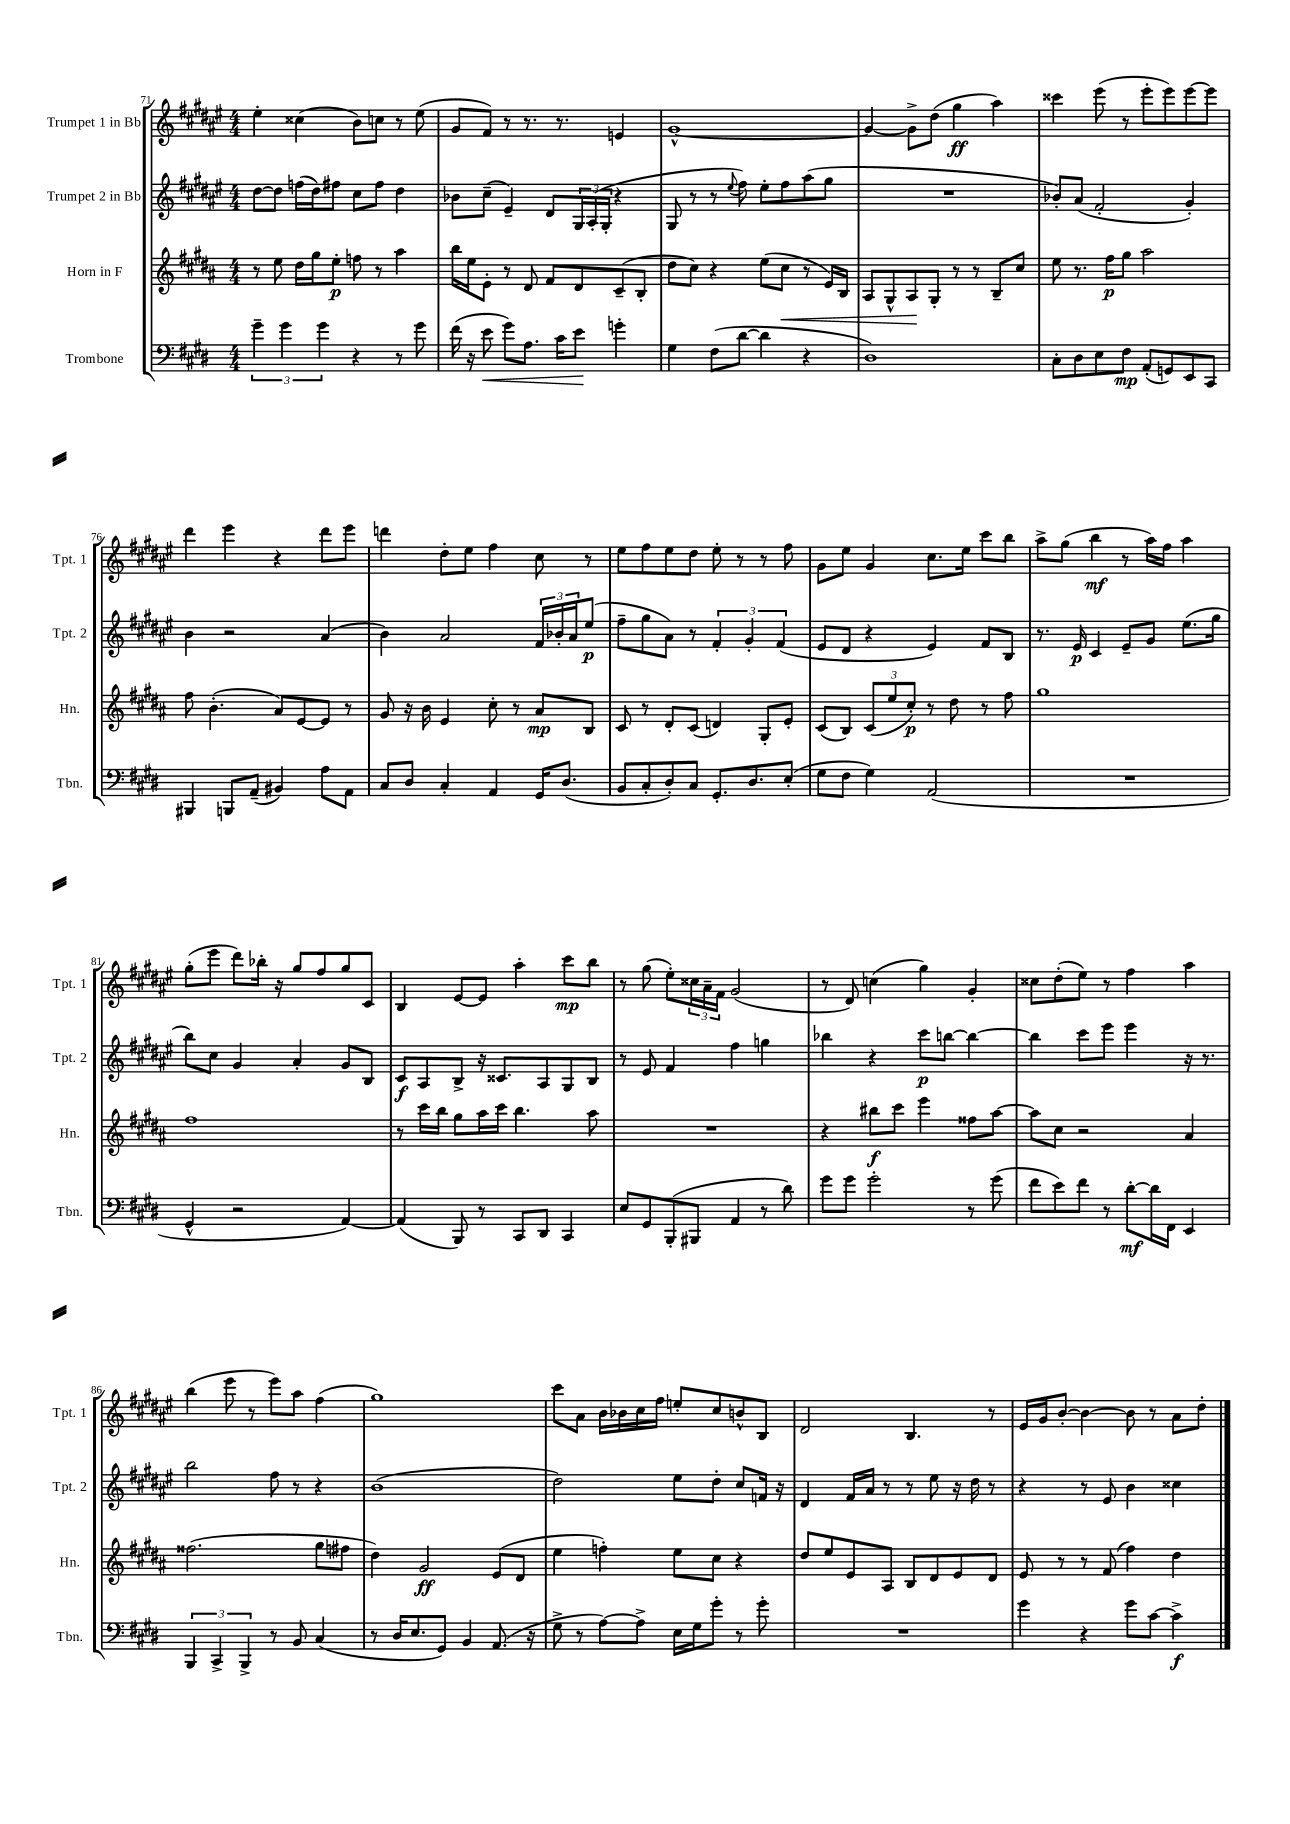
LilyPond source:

<<
\new StaffGroup <<
\new Staff = "s0" \with { instrumentName = "Trumpet 1 in Bb" shortInstrumentName = "Tpt. 1" } {
    \clef treble \key fis \major \numericTimeSignature \time 4/4
    eis''4-. cisis''4( b'8) c''8 r8 eis''8( |
    gis'8 fis'8) r8 r8. r8. e'4 |
    gis'1~-^ |
    gis'4~ gis'8-> dis''8( gis''4\ff ais''4) |
    cisis'''4 eis'''8( r8 eis'''8-. eis'''8) eis'''8~ eis'''8 |
    dis'''4 eis'''4 r4 dis'''8 eis'''8 |
    d'''4 dis''8-. eis''8 fis''4 cis''8 r8 |
    eis''8 fis''8 eis''8 dis''8 eis''8-. r8 r8 fis''8 |
    gis'8 eis''8 gis'4 cis''8. eis''16 cis'''8 b''8 |
    ais''8-> gis''8( b''4\mf r8 ais''16) fis''16 ais''4 |
    gis''8-.( eis'''8 dis'''8) bes''16-. r16 gis''8 fis''8 gis''8 cis'8 |
    b4 eis'8~ eis'8 ais''4-. cis'''8\mp b''8 |
    r8 gis''8( eis''8-.) \tuplet 3/2 { cisis''16 ais'16-- fis'16 } gis'2( |
    r8 dis'8) c''4( gis''4) gis'4-. |
    cisis''8 dis''8-.( eis''8) r8 fis''4 ais''4 |
    b''4( eis'''8 r8 eis'''8) ais''8 fis''4( |
    gis''1) |
    cis'''8 ais'8 b'16 bes'16 cis''16 fis''16 e''8-. cis''8 b'8-^ b8 |
    dis'2 b4. r8 |
    eis'16 gis'16 b'8~-. b'4~ b'8 r8 ais'8 dis''8-. \bar "|." |
}
\new Staff = "s1" \with { instrumentName = "Trumpet 2 in Bb" shortInstrumentName = "Tpt. 2" } {
    \clef treble \key fis \major \numericTimeSignature \time 4/4
    dis''8~ dis''8 f''16( dis''16) fis''8 cis''8 fis''8 dis''4 |
    bes'8 cis''8--( eis'4--) dis'8 \tuplet 3/2 { gis16 ais16-.( gis16-. } r4 |
    gis8 r8 r8 \appoggiatura { eis''8 } fis''8) eis''8-. fis''8 ais''8( gis''8 |
    R1 |
    bes'8-.) ais'8( fis'2-. gis'4-.) |
    b'4 r2 ais'4( |
    b'4) ais'2 \tuplet 3/2 { fis'16 bes'16-. ais'16 } eis''8\p( |
    fis''8-- gis''8 ais'8) r8 \tuplet 3/2 { fis'4-. gis'4-. fis'4( } |
    eis'8 dis'8 r4 eis'4) fis'8 b8 |
    r8. eis'16\p cis'4 eis'8-- gis'8 eis''8.( gis''16 |
    b''8) cis''8 gis'4 ais'4-. gis'8 b8 |
    cis'8\f ais8 b8-> r16 cisis'8. ais8 gis8 b8 |
    r8 eis'8 fis'4 fis''4 g''4 |
    bes''4 r4 cis'''8\p b''8~ b''4~ |
    b''4 cis'''8 eis'''8 eis'''4 r16 r8. |
    b''2 fis''8 r8 r4 |
    b'1( |
    dis''2) eis''8 dis''8-. cis''8 f'16 r16 |
    dis'4 fis'16 ais'16 r8 r8 eis''8 r16 dis''16 r8 |
    r4 r8 eis'8 b'4 cisis''4 \bar "|." |
}
\new Staff = "s2" \with { instrumentName = "Horn in F" shortInstrumentName = "Hn." } {
    \clef treble \key b \major \numericTimeSignature \time 4/4
    r8 e''8 dis''16 gis''16 e''8-.\p f''8 r8 ais''4 |
    b''16 e''16 e'8-. r8 dis'8 fis'8 dis'8 cis'8--( b8-. |
    dis''8 cis''8) r4 e''8( cis''8\< r8 e'16) b16 |
    ais8 gis8-^ ais8\! gis8-. r8 r8 b8-- cis''8 |
    e''8 r8. fis''16\p gis''8 ais''2 |
    fis''8 b'4.-.( ais'8) e'8~ e'8 r8 |
    gis'8 r16 b'16 e'4 cis''8-. r8 ais'8\mp b8 |
    cis'8 r8 dis'8-. cis'8( d'4) gis8-. e'8-. |
    cis'8( b8) \tuplet 3/2 { cis'8( e''8 cis''8-.\p) } r8 dis''8 r8 fis''8 |
    gis''1 |
    fis''1 |
    r8 cis'''16 b''16 gis''8 ais''16 cis'''16 b''4. ais''8 |
    R1 |
    r4 bis''8\f cis'''8 e'''4 fisis''8 ais''8~ |
    ais''8 cis''8 r2 ais'4 |
    fisis''2.( gis''8 fis''8 |
    dis''4) gis'2\ff e'8( dis'8 |
    e''4 f''4-.) e''8 cis''8 r4 |
    dis''8 e''8 e'8 ais8 b8 dis'8 e'8 dis'8 |
    e'8 r8 r8 fis'8( fis''4) dis''4 \bar "|." |
}
\new Staff = "s3" \with { instrumentName = "Trombone" shortInstrumentName = "Tbn." } {
    \clef bass \key e \major \numericTimeSignature \time 4/4
    \tuplet 3/2 { gis'4-- gis'4 gis'4 } r4 r8 gis'8 |
    fis'16( r16 e'8\< gis'8) a8. cis'16 e'8\! g'4-. |
    gis4 fis8( dis'8~ dis'4 r4 |
    dis1) |
    cis8-. dis8 e8 fis8\mp a,8-.( g,8) e,8 cis,8 |
    bis,,4 b,,8 a,8--( bis,4) a8 a,8 |
    cis8 dis8 cis4-. a,4 gis,16 dis8.( |
    b,8 cis8-. dis8-.) cis8 gis,8.-. dis8. e8-.( |
    gis8 fis8 gis4) a,2( |
    R1 |
    gis,4-^ r2 a,4~) |
    a,4( b,,8) r8 cis,8 dis,8 cis,4 |
    e8 gis,8 b,,8-.( bis,,8 a,4 r8 dis'8) |
    gis'8 gis'8 gis'2-. r8 gis'8( |
    fis'8 e'8) fis'8 r8 dis'8~-.\mf dis'16 fis,16 e,4 |
    \tuplet 3/2 { b,,4 cis,4-> b,,4-> } r8 b,8 cis4( |
    r8 dis16 e8. gis,8) b,4 a,8.( r16 |
    gis8-> r8 a8~) a8-> e16 gis16 gis'8-. r8 gis'8-. |
    R1 |
    gis'4 r4 gis'8 cis'8~ cis'4->\f \bar "|." |
}
>>
>>
\layout { \context { \Score currentBarNumber = #71 } }
